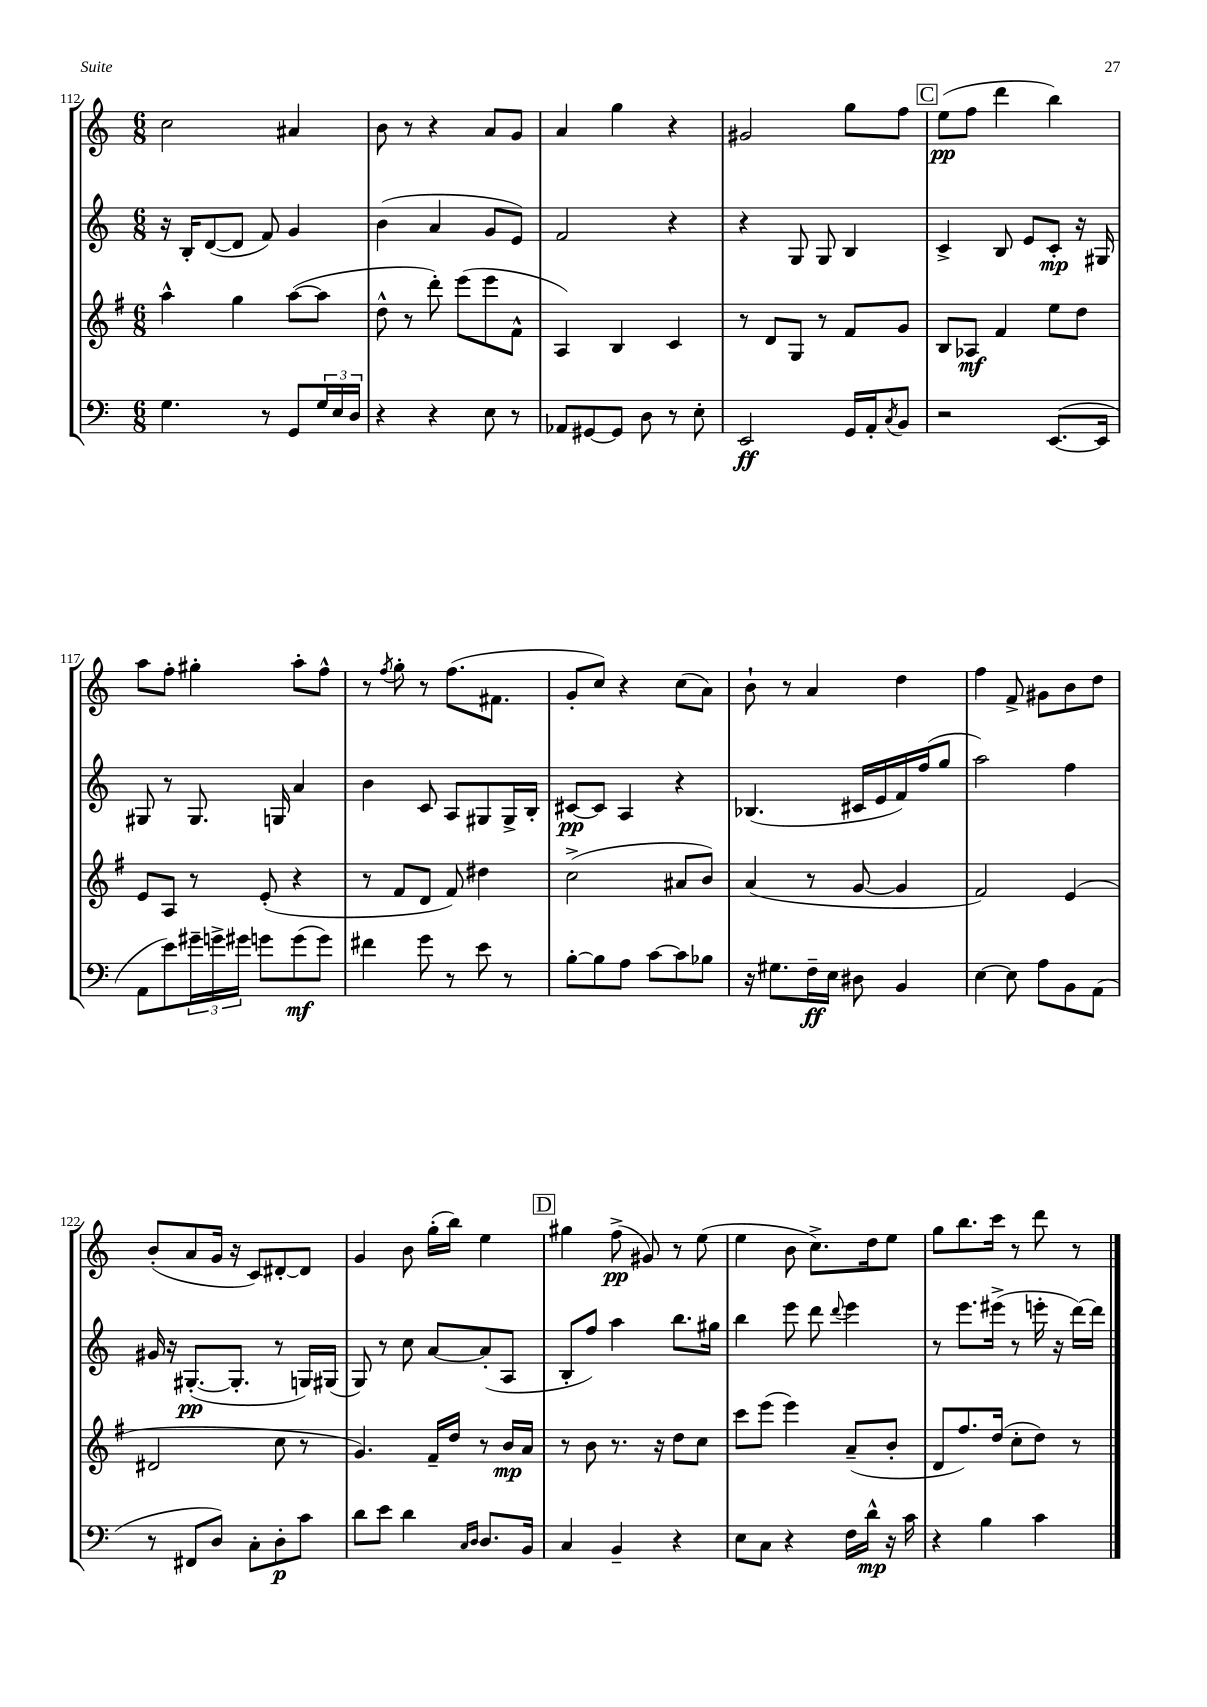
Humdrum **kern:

**kern	**dynam	**kern	**dynam	**kern	**dynam	**kern	**dynam
*part4	*part4	*part3	*part3	*part2	*part2	*part1	*part1
*staff4	*staff4	*staff3	*staff3	*staff2	*staff2	*staff1	*staff1
*clefF4	*	*clefG2	*	*clefG2	*	*clefG2	*
*k[]	*	*k[f#]	*	*k[]	*	*k[]	*
*M6/8	*	*M6/8	*	*M6/8	*	*M6/8	*
=112	=112	=112	=112	=112	=112	=112	=112
4.G\	.	4aa^^\	.	16r	.	2cc\	.
.	.	.	.	16B'/KL	.	.	.
.	.	.	.	([8d/	.	.	.
.	.	4gg\	.	8d/J]	.	.	.
8r	.	.	.	8f/)	.	.	.
8GG/L	.	([8aa\L	.	4g/	.	4a#X/	.
24G/L	.	8aa\J]	.	.	.	.	.
24E/	.	.	.	.	.	.	.
24D/JJ	.	.	.	.	.	.	.
=113	=113	=113	=113	=113	=113	=113	=113
4r	.	8dd^^\	.	(4b\	.	8b\	.
.	.	8r	.	.	.	8r	.
4r	.	8ddd'\)	.	4a/	.	4r	.
.	.	(8eee\L	.	.	.	.	.
8E\	.	8eee\	.	8g/L	.	8a/L	.
8r	.	8f#^^\J	.	8e/J)	.	8g/J	.
=114	=114	=114	=114	=114	=114	=114	=114
8AA-X/L	.	4A/)	.	2f/	.	4a/	.
[8GG#X/	.	.	.	.	.	.	.
8GG#/J]	.	4B/	.	.	.	4gg\	.
8D\	.	.	.	.	.	.	.
8r	.	4c/	.	4r	.	4r	.
8E'\	.	.	.	.	.	.	.
=115	=115	=115	=115	=115	=115	=115	=115
2EE/	ff	8r	.	4r	.	2g#X/	.
.	.	8d/L	.	.	.	.	.
.	.	8G/J	.	8G/	.	.	.
.	.	8r	.	8G/	.	.	.
16GG/LL	.	8f#/L	.	4B/	.	8gg\L	.
16AA'/J	.	.	.	.	.	.	.
8qC/	.	.	.	.	.	.	.
8BB/J	.	8g/J	.	.	.	8ff\J	.
!!LO:REH:place=s1:t=C
=116	=116	=116	=116	=116	=116	=116	=116
2r	.	8B/L	.	4c^/	.	(8ee\L	pp
.	.	8A-X/J	mf	.	.	8ff\J	.
.	.	4f#/	.	8B/	.	4ddd\	.
.	.	.	.	8e/L	.	.	.
([8.EE/L	.	8ee\L	.	8c'/J	mp	4bb\)	.
.	.	8dd\J	.	16r	.	.	.
16EE/Jk]	.	.	.	16G#X/	.	.	.
!!LO:LB:g=z
=117	=117	=117	=117	=117	=117	=117	=117
8AA\L	.	8e/L	.	8G#X/	.	8aa\L	.
8e\)	.	8A/J	.	8r	.	8ff'\J	.
24g#X~\L	.	8r	.	8.G#/	.	4gg#X'\	.
24gn^\	.	.	.	.	.	.	.
24g#X\JJ	.	.	.	.	.	.	.
8gn\L	.	(8e'/	.	.	.	.	.
.	.	.	.	16Gn/	.	.	.
(8g\	mf	4r	.	4a/	.	8aa'\L	.
8g\J)	.	.	.	.	.	8ff^^\J	.
=118	=118	=118	=118	=118	=118	=118	=118
4f#X\	.	8r	.	4b\	.	8r	.
.	.	.	.	.	.	8qff/	.
.	.	8f#/L	.	.	.	8gg'\	.
8g\	.	8d/J	.	8c/	.	8r	.
8r	.	8f#/)	.	8A/L	.	(8.ff\L	.
8e\	.	4dd#X\	.	8G#X/	.	.	.
.	.	.	.	.	.	8.f#X\J	.
8r	.	.	.	16G#^/L	.	.	.
.	.	.	.	16B'/JJ	.	.	.
=119	=119	=119	=119	=119	=119	=119	=119
[8B'\L	.	(2cc^\	.	[8c#X/L	pp	8g'/L	.
8B\]	.	.	.	8c#/J]	.	8cc/J)	.
8A\J	.	.	.	4A/	.	4r	.
[8c\L	.	.	.	.	.	.	.
8c\]	.	8a#X/L	.	4r	.	(8cc\L	.
8B-X\J	.	8b/J)	.	.	.	8a\J)	.
=120	=120	=120	=120	=120	=120	=120	=120
16r	.	(4a/	.	(4.B-X/	.	8b`\	.
8.G#X\L	.	.	.	.	.	.	.
.	.	.	.	.	.	8r	.
16F~\L	ff	8r	.	.	.	4a/	.
16E\JJ	.	.	.	.	.	.	.
8D#X\	.	[8g/	.	16c#X/LL	.	.	.
.	.	.	.	16e/	.	.	.
4BB/	.	4g/]	.	16f/)	.	4dd\	.
.	.	.	.	(16ff/J	.	.	.
.	.	.	.	8gg/J	.	.	.
=121	=121	=121	=121	=121	=121	=121	=121
[4E\	.	2f#/)	.	2aa\)	.	4ff\	.
8E\]	.	.	.	.	.	8f^/	.
8A\L	.	.	.	.	.	8g#X\L	.
8BB\	.	(4e/	.	4ff\	.	8b\	.
(8AA\J	.	.	.	.	.	8dd\J	.
!!LO:LB:g=z
=122	=122	=122	=122	=122	=122	=122	=122
8r	.	2d#X/	.	16g#X/	.	(8b'/L	.
.	.	.	.	16r	.	.	.
8FF#X/L	.	.	.	([8.G#X'/L	pp	8a/	.
8D/J)	.	.	.	.	.	16g/Jk	.
.	.	.	.	8.G#'/J]	.	16r	.
8C'\L	.	.	.	.	.	8c/L)	.
8D'\	p	8cc\	.	8r	.	[8d#X'/	.
8c\J	.	8r	.	16Gn/LL)	.	8d#/J]	.
.	.	.	.	(16G#X/JJ	.	.	.
=123	=123	=123	=123	=123	=123	=123	=123
8d\L	.	4.g/)	.	8G/)	.	4g/	.
8e\J	.	.	.	8r	.	.	.
4d\	.	.	.	8cc\	.	8b\	.
.	.	16f#~/LL	.	[8a/L	.	(16gg'\LL	.
.	.	16dd/JJ	.	.	.	16bb\JJ)	.
16qqC/LL	.	.	.	.	.	.	.
16qqD/JJ	.	.	.	.	.	.	.
8.D/L	.	8r	.	(8a'/]	.	4ee\	.
.	.	16b/LL	mp	8A/J	.	.	.
16BB/Jk	.	16a/JJ	.	.	.	.	.
!!LO:REH:place=s1:t=D
=124	=124	=124	=124	=124	=124	=124	=124
4C/	.	8r	.	8B'/L	.	4gg#X\	.
.	.	8b\	.	8ff/J)	.	.	.
4BB~/	.	8.r	.	4aa\	.	(8ff^\	pp
.	.	.	.	.	.	8g#X/)	.
.	.	16r	.	.	.	.	.
4r	.	8dd\L	.	8.bb\L	.	8r	.
.	.	8cc\J	.	.	.	(8ee\	.
.	.	.	.	16gg#X\Jk	.	.	.
=125	=125	=125	=125	=125	=125	=125	=125
8E\L	.	8ccc\L	.	4bb\	.	4ee\	.
8C\J	.	(8eee\J	.	.	.	.	.
4r	.	4eee\)	.	8eee\	.	8b\	.
.	.	.	.	8ddd\	.	8.cc^\L)	.
.	.	.	.	8qqddd/	.	.	.
16F\LL	.	(8a~/L	.	4eee\	.	.	.
16d^^\JJ	mp	.	.	.	.	16dd\k	.
16r	.	8b'/J	.	.	.	8ee\J	.
16c\	.	.	.	.	.	.	.
=126	=126	=126	=126	=126	=126	=126	=126
4r	.	8d/L	.	8r	.	8gg\L	.
.	.	8.ff#/)	.	8.eee\L	.	8.bb\	.
4B\	.	.	.	.	.	.	.
.	.	(16dd/Jk	.	(16eee#X^\Jk	.	16ccc\Jk	.
.	.	8cc'\L	.	8r	.	8r	.
4c\	.	8dd\J)	.	16eeen'\	.	8ddd\	.
.	.	.	.	16r	.	.	.
.	.	8r	.	[16ddd\LL)	.	8r	.
.	.	.	.	16ddd\JJ]	.	.	.
==	==	==	==	==	==	==	==
*-	*-	*-	*-	*-	*-	*-	*-
